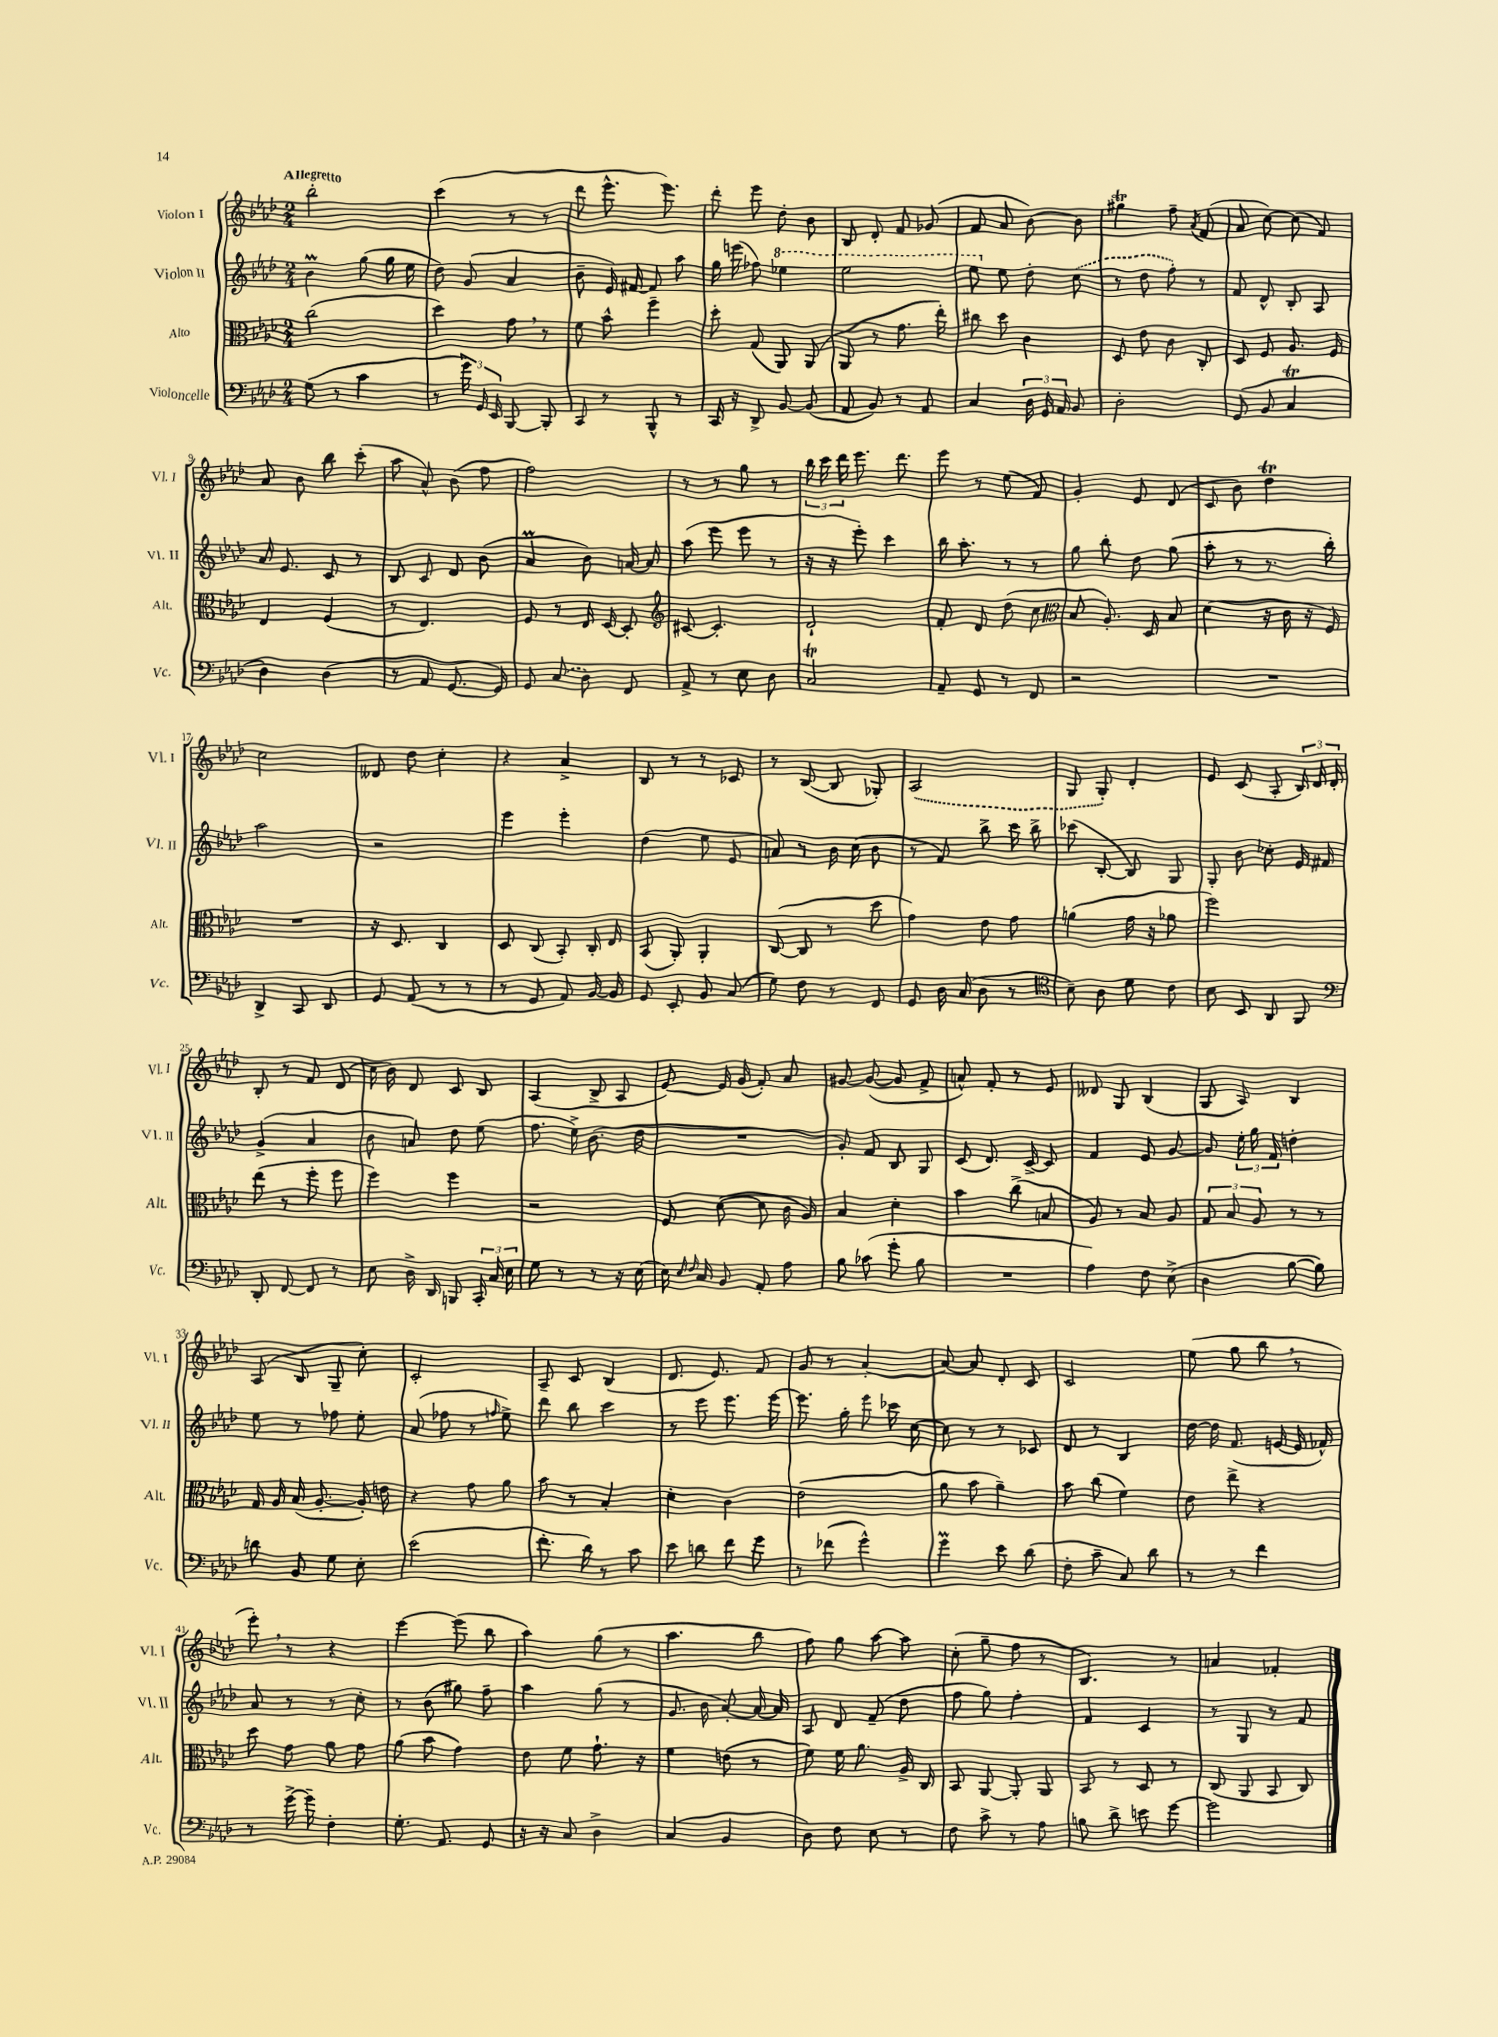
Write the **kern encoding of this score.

**kern	**kern	**kern	**kern
*part4	*part3	*part2	*part1
*staff4	*staff3	*staff2	*staff1
*I"Violoncelle	*I"Alto	*I"Violon II	*I"Violon I
*I'Vc.	*I'Alt.	*I'Vl. II	*I'Vl. I
*clefF4	*clefC3	*clefG2	*clefG2
*k[b-e-a-d-]	*k[b-e-a-d-]	*k[b-e-a-d-]	*k[b-e-a-d-]
*M2/4	*M2/4	*M2/4	*M2/4
=1	=1	=1	=1
!	!	!	!LO:TX:a:B:t=Allegretto
(8G\	(2cc\	4b-M\	2bb-'\
8r	.	.	.
4c\	.	(8gg\	.
.	.	16gg\	.
.	.	16ee-\	.
=2	=2	=2	=2
8r	4dd-\)	8dd-\)	(4ccc\
24g\)	.	(8g/	.
24GG/	.	.	.
24EE-/	.	.	.
[8BBB-/	8g,\	4a-/	8r
8BBB-'/]	8r	.	8r
=3	=3	=3	=3
8CC/	8f\	8b-~\	8ddd-\
8r	8b-^^\	16e-/)	8.eee-^^\
.	.	[16f#X/	.
8BBB-^^/	4ff~\	8f#/]	.
.	.	.	8.eee-\)
8r	.	8aa-\	.
=4	=4	=4	=4
16CC/	8dd-'\	16gg\	8ddd-'\
16r	.	(16eeen\	.
8DD-^/	(8G/	8ff-X\)	8eee-\
*	*	*8va	*
[8BB-/	8AA-/)	4eee-X\	8dd-'\
(8BB-/]	(8AA-/	.	8b-\
=5	=5	=5	=5
8AA-/	8AA-/	2eee-\	8B-/
8BB-/)	8r	.	8d-'/
8r	8.g\	.	8f/
8AA-/	.	.	(8g-X/
.	16ee-'\)	.	.
=6	=6	=6	=6
4C/	8cc#X\	8eee-\	8f/
*	*	*X8va	*
.	8dd-\	8ee-\	8a-/
24D-\	4c\	8dd-'\	[8b-\)
24GG/	.	.	.
24AA-/	.	.	.
8BB-/	.	(8cc\	8b-\]
=7	=7	=7	=7
2D-'\	8D-/	8r	4gg#Xt\
.	8e-\	8dd-\	.
.	8c\	8ff'\)	8ff~\
.	.	.	8qa-/
.	8C'/	8r	(8f/
=8	=8	=8	=8
(8GG/	8D-/	8f/	8a-/
8BB-/	8F/	8d-^^/	[8cc\)
4Ct/	8.A-/	8B-'/	(8cc\]
.	.	8A-/	8f/)
.	16F/	.	.
!!LO:LB:g=z
=9	=9	=9	=9
4D-\)	4E-/	16a-/	8a-/
.	.	8.e-/	.
.	.	.	8b-\
(4D-\	(4F/	8c/	8bb-\
.	.	8r	(8ccc'\
=10	=10	=10	=10
8r	8r	8B-/	8aa-\
8AA-/	4.E-/)	8c/	8a-^^/)
[8.GG/	.	8d-/	(8b-\
.	.	(8b-\	8ff\
16GG/])	.	.	.
=11	=11	=11	=11
8GG/	8F/	4a-M/	2ff\)
(8C/	8r	.	.
8D-\)	16E-/	8b-\)	.
.	[16D-/	.	.
8FF/	8D-'/]	[16an/	.
.	.	16a/]	.
=12	=12	=12	=12
*	*clefG2	*	*
8AA-^/	[8c#X/	(8aa-\	8r
8r	4.c#'/]	8eee-\	8r
8E-\	.	8eee-\	8gg\
8D-\	.	8r	8r
=13	=13	=13	=13
2Ct/	2d-`/	16r	24bb-\
.	.	.	24ccc\
.	.	16r	.
.	.	.	24ddd-\
.	.	8eee-'\)	8.eee-\
.	.	4ccc\	.
.	.	.	8.ddd-\
=14	=14	=14	=14
8AA-~/	8f'/	16bb-\	8eee-\
.	.	8.aa-'\	.
8GG/	8d-/	.	8r
8r	(8dd-\	8r	(8ee-\
8FF/	8cc\	8r	8f/)
=15	=15	=15	=15
*	*clefC3	*	*
2r	8B-/	8gg\	4g'/
.	8.A-'/)	8bb-'\	.
.	.	8dd-\	8e-/
.	16D-/	.	.
.	8B-/	(8gg\	(8d-/
=16	=16	=16	=16
2r	(4d-\	8aa-'\	8c/
.	.	8r	8b-\)
.	16r	8.r	4dd-T\
.	16c\	.	.
.	16r	.	.
.	16F/)	16bb-'\)	.
!!LO:LB:g=z
=17	=17	=17	=17
4DD-^/	2r	2aa-\	2cc\
8CC/	.	.	.
8DD-/	.	.	.
=18	=18	=18	=18
8GG/	16r	2r	8d--X/
.	8.D-/	.	.
(8AA-/	.	.	8dd-\
8r	4C/	.	4cc'\
8r	.	.	.
=19	=19	=19	=19
8r	8D-/	4eee-\	4r
8GG/	(8C/	.	.
8AA-/)	8BB-'/)	4eee-'\	4a-^/
[16BB-/	16C'/	.	.
16BB-/]	16E-/	.	.
=20	=20	=20	=20
8GG/	(8BB-/	(4dd-\	8B-/
8EE-'/	8AA-'/)	.	8r
8BB-/	4AA-'/	8ee-\	8r
(8C/	.	8e-/	8c-X/
=21	=21	=21	=21
8G\)	([8C/	8an/)	8r
8F\	8C/]	8r	([8B-/
8r	8r	16b-\	8B-/]
.	.	(16cc\	.
8FF/	8dd-\	8b-\	8G-X'/)
=22	=22	=22	=22
8GG/	4g\)	8r	(2A-/
16D-\	.	8f/)	.
(16C/	.	.	.
8D-\	8e-\	8bb-^\	.
8r	8g\	16ccc\	.
.	.	16bb-^\	.
=23	=23	=23	=23
*clefC4	*	*	*
8B-~\)	(4an\	(8ccc-X\	8G/
8A-\	.	[8B-'/	8G'/)
8d-\	16g\	8B-/])	4d-'/
.	16r	.	.
8c\	8a-X\	8G/	.
=24	=24	=24	=24
8B-\	2ff\)	8G'/	8e-/
8BB-/	.	8b-\	(8c/
8AA-/	.	8cc-X'\	8A-'/
8FF/	.	16e-/	24B-/)
.	.	.	24d-/
.	.	16f#X/	.
.	.	.	24d-'/
!!LO:LB:g=z
=25	=25	=25	=25
*clefF4	*	*	*
8DD-'/	(8ee-\	(4g^/	8B-'/
[8FF/	8r	.	8r
8FF/]	8ff'\	4a-/	8f/
8r	8ff\	.	(8d-/
=26	=26	=26	=26
8E-\	4ff\)	8b-\	16cc\
.	.	.	16b-\)
16D-^\	.	8an/)	8d-/
16DD-/	.	.	.
8BBBn/	4ff\	8dd-\	8c/
24CC'/	.	(8ee-\	8B-/
24C/	.	.	.
24E-\	.	.	.
=27	=27	=27	=27
8G\	2r	8.ff\	(4A-/
8r	.	.	.
.	.	16ee-^\)	.
8r	.	(8.b-\	8B-^/
16r	.	.	8A-/
(16E-\	.	16dd-\	.
=28	=28	=28	=28
16E-\)	8F/	2r	[8e-/)
16qqE-/	.	.	.
16qqF/	.	.	.
16C/	.	.	.
8BB-/	([8d-\	.	16e-/]
.	.	.	(16g/
8AA-'/	8d-\]	.	8f'/)
8A-\	16c\	.	8a-/
.	16A-/)	.	.
=29	=29	=29	=29
8B-\	4B-/	8g'/)	[8g#X/
(8c-X\	.	8f/	(8g#/_
8g'\	4d-'\	8B-/	8g#/]
8B-\	.	8G/	8f^/
=30	=30	=30	=30
2r	4b-\	(8c/	8an^^/)
.	.	8.d-/)	8f'/
.	(8cc^\	.	8r
.	.	[16c^/	.
.	8Bn/	8c/]	8e-/
=31	=31	=31	=31
4A-\)	8A-/)	4f/	8d--X/
.	8r	.	8G/
8F\	8B-/	8e-/	(4B-/
(8E-^\	8A-/	[8g/	.
=32	=32	=32	=32
4D-\	12G/	8g/]	8G/
.	12B-/	.	.
.	.	24ee-'\	8A-/)
.	12A-/	24gg\	.
.	.	24f/	.
[8B-\	8r	4ddn'\	4B-/
8B-\])	8r	.	.
!!LO:LB:g=z
=33	=33	=33	=33
8dn\	16G/	8ee-\	(8A-/
.	16A-/	.	.
8BB-/	(16B-/	8r	8B-/
.	[8.A-'/	.	.
8G\	.	8ff-X\	8G~/
8E-'\	16A-'/])	8ee-'\	8cc'\)
.	16en\	.	.
=34	=34	=34	=34
(2e-\	4r	(8a-/	2c'/
.	.	8ff-X\	.
.	8g\	8r	.
.	.	16qqffn/	.
.	8a-\	8ee-^\)	.
=35	=35	=35	=35
8.f'\	8b-\	8ddd-\	8A-~/
.	8r	8bb-\	8c/
16d-\)	.	.	.
8r	4B-'/	4ccc\	(4B-/
8c\	.	.	.
=36	=36	=36	=36
8e-\	4d-'\	8r	8.d-/
8dn\	.	8eee-\	.
.	.	.	8.e-/)
8f\	4c\	8.eee-\	.
8g\	.	.	8f/
.	.	[16eee-\	.
=37	=37	=37	=37
8r	(2e-\	8.eee-\]	8g/
(8f-X\	.	.	8r
.	.	16gg'\	.
4g^^\)	.	8eee-\	[4a-'/
.	.	16ccc-X\	.
.	.	[16cc\	.
=38	=38	=38	=38
4gm\	8a-\	8cc\]	8a-/_
.	8b-\	8r	8a-/]
8e-\	4a-~\)	8r	8d-'/
(8d-\	.	8c-X/	8c/
=39	=39	=39	=39
8F'\	8b-\	8d-/	2c/
8c~\	(8cc\	8r	.
8C/)	4f\)	4B-/	.
8d-\	.	.	.
=40	=40	=40	=40
8r	8e-\	[16dd-\	(8ee-\
.	.	16dd-\]	.
8r	8ee-^\	(8.f/	8gg\
4f\	4r	.	8bb-,\
.	.	[16en/	.
.	.	16e/]	8r
.	.	16f-X^^/)	.
!!LO:LB:g=z
=41	=41	=41	=41
8r	8dd-\	8a-/	8eee-',\)
[16g^\	8g\	8r	8r
16g~\]	.	.	.
4F'\	8a-\	8r	4r
.	8g\	8cc'\	.
=42	=42	=42	=42
8.G'\	(8a-\	8r	[4eee-\
.	8b-\	(8b-\	.
8.AA-/	.	.	.
.	4g\)	8gg#X\)	(8eee-\]
8GG/	.	8ff~\	8bb-\
=43	=43	=43	=43
16r	8e-\	4aa-\	4aa-\)
16r	.	.	.
8C/	8f\	.	.
4D-^\	8.g`\	(8gg\	(8gg\
.	.	8r	8r
.	16r	.	.
=44	=44	=44	=44
(4C/	4f\	8.g/	4.aa-\
.	.	16b-\	.
4BB-/	(8en\	[8a-'/)	.
.	8r	16a-/_	8bb-\
.	.	16a-/]	.
=45	=45	=45	=45
8D-\)	8f\)	8A-/	8ff\)
8F\	16f\	8d-/	8gg\
.	8.a-\	.	.
8E-\	.	(8f~/	[8aa-\
8r	16A-^/	8dd-\	8aa-\]
.	16C/	.	.
=46	=46	=46	=46
8F\	8BB-/	8ff\	(8cc'\
8c^\	[8AA-/	8gg\)	8gg~\
8r	8AA-'/]	4ff'\	8ff\
8A-\	8AA-/	.	8r
=47	=47	=47	=47
8Bn\	8BB-/	4f/	4.B-/)
8d-^\	8r	.	.
8en\	8D-/	4c/	.
[8g\	8r	.	8r
=48	=48	=48	=48
2g\]	(8C/	8r	4an/
.	8AA-/	8G/	.
.	8BB-/	8r	4f-X'/
.	8C/)	8f/	.
==	==	==	==
*-	*-	*-	*-
